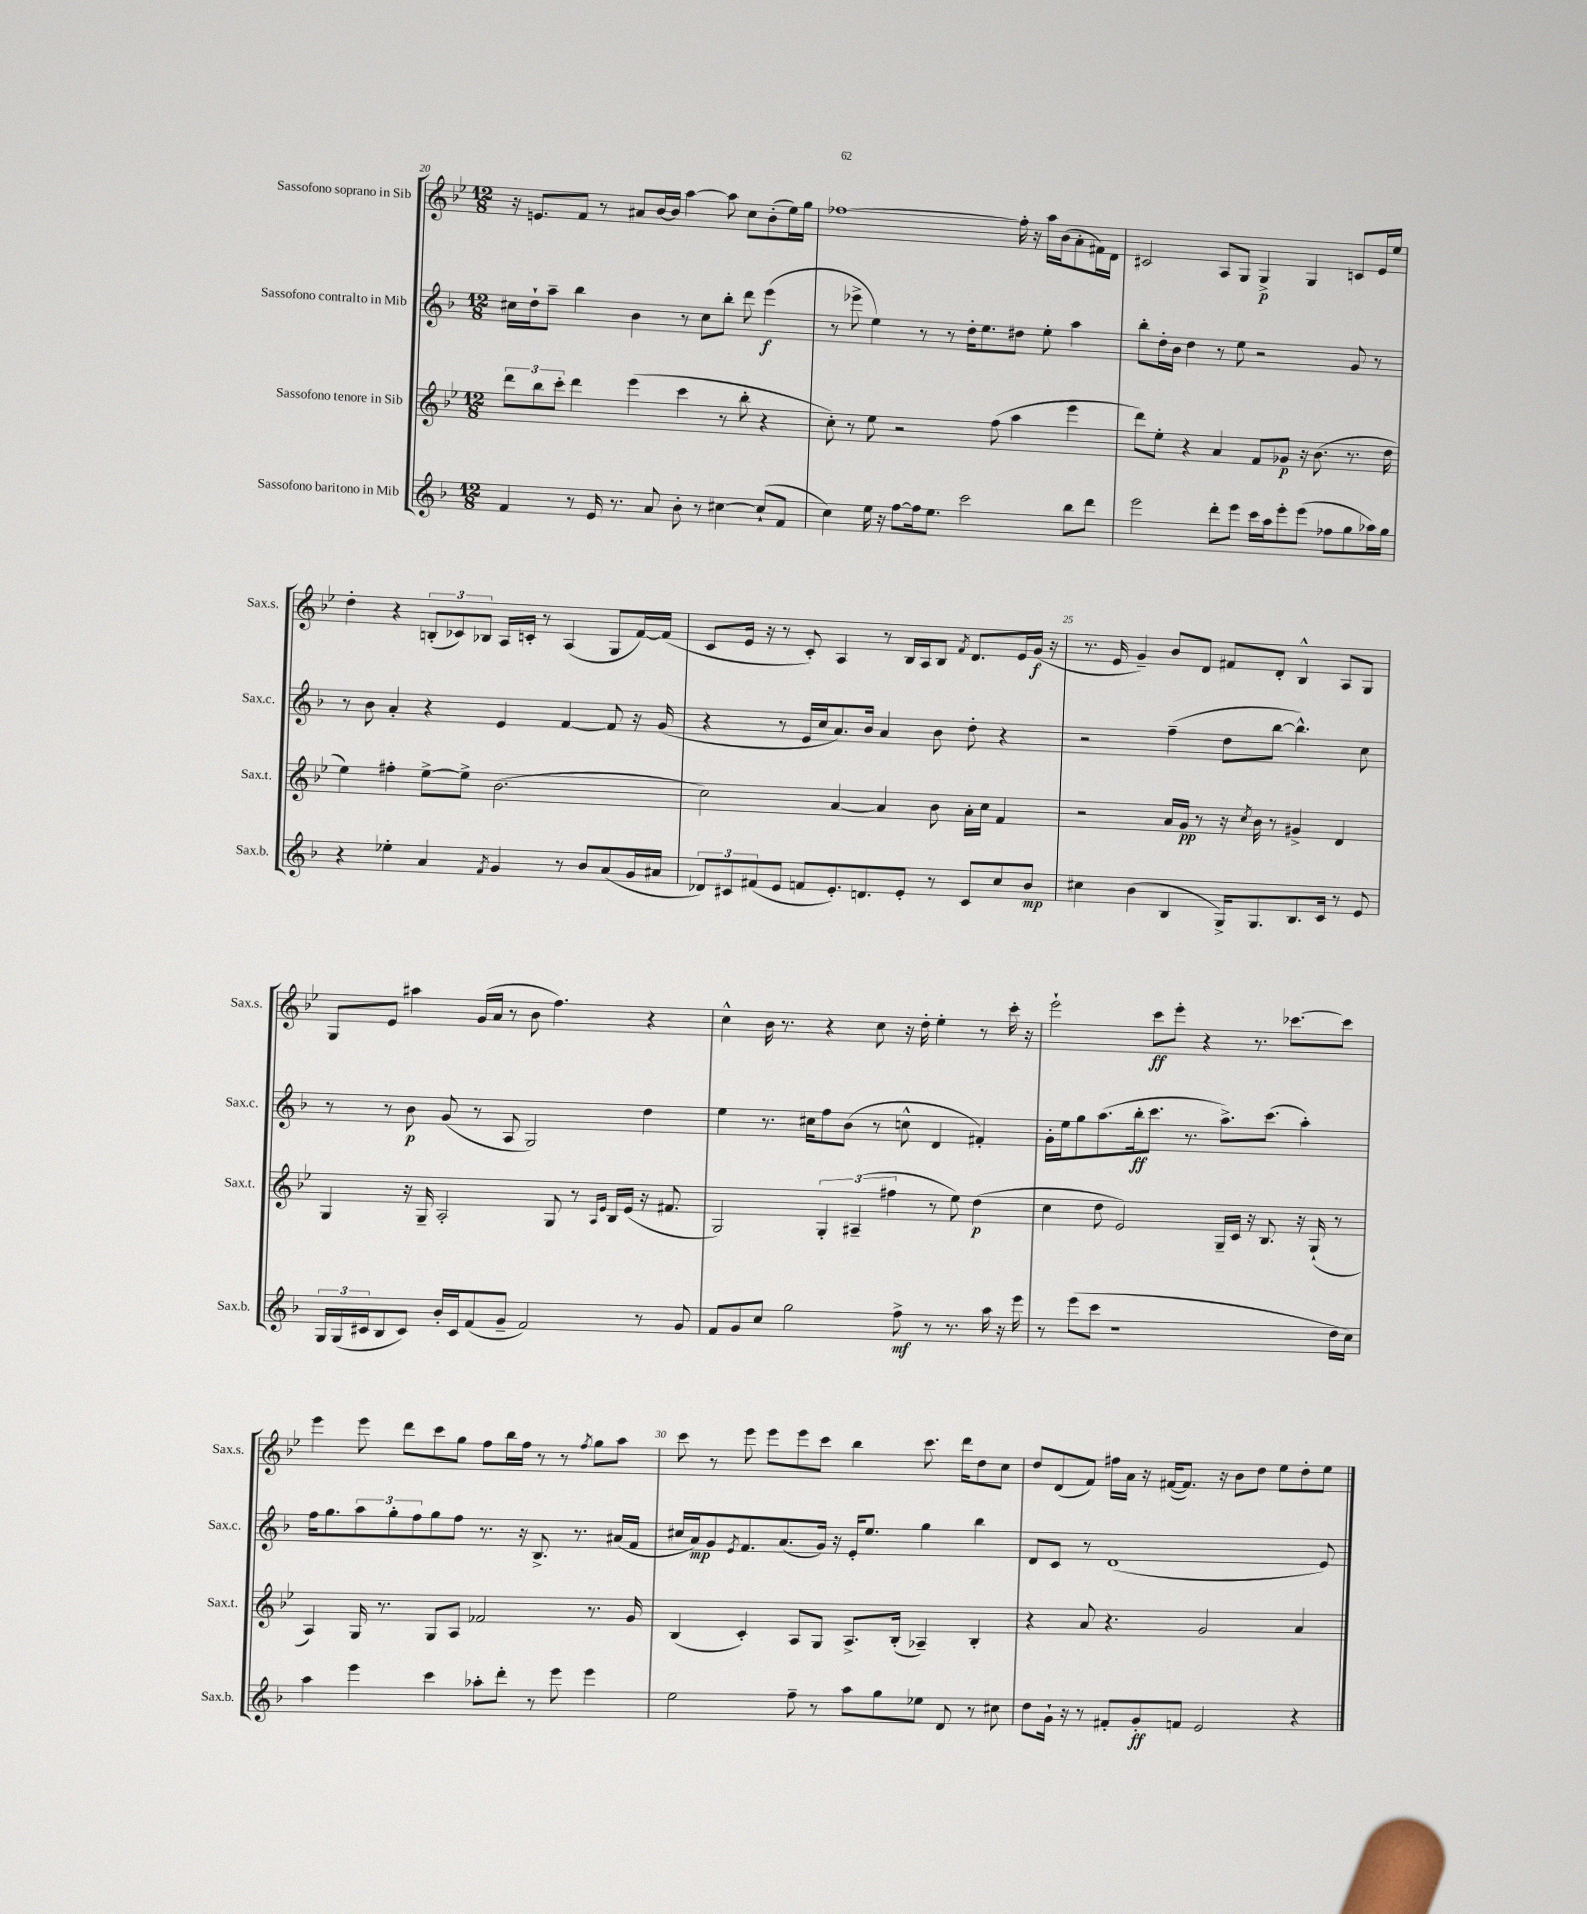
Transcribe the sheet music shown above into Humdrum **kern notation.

**kern	**dynam	**kern	**dynam	**kern	**dynam	**kern	**dynam
*part4	*part4	*part3	*part3	*part2	*part2	*part1	*part1
*staff4	*staff4	*staff3	*staff3	*staff2	*staff2	*staff1	*staff1
*I"Sassofono baritono in Mib	*	*I"Sassofono tenore in Sib	*	*I"Sassofono contralto in Mib	*	*I"Sassofono soprano in Sib	*
*I'Sax.b.	*	*I'Sax.t.	*	*I'Sax.c.	*	*I'Sax.s.	*
*clefG2	*	*clefG2	*	*clefG2	*	*clefG2	*
*k[b-]	*	*k[b-e-]	*	*k[b-]	*	*k[b-e-]	*
*M12/8	*	*M12/8	*	*M12/8	*	*M12/8	*
=20	=20	=20	=20	=20	=20	=20	=20
4f/	.	12ddd\L	.	16cc#X\LL	.	16r	.
.	.	.	.	16dd`\J	.	8.en/L	.
.	.	12bb-\	.	.	.	.	.
.	.	.	.	8aa~\J	.	.	.
.	.	12ccc'\J	.	.	.	.	.
8r	.	4ddd\	.	4bb-\	.	8f/J	.
16e/	.	.	.	.	.	8r	.
8.r	.	.	.	.	.	.	.
.	.	(4eee-\	.	4b-\	.	8a#X/L	.
8a/	.	.	.	.	.	[16b-/L	.
.	.	.	.	.	.	16b-/JJ]	.
8b-'\	.	4ccc\	.	8r	.	[4aa\	.
8r	.	.	.	8cc#\L	.	.	.
[4cc#X\	.	8r	.	8bb-'\J	.	8aa\]	.
.	.	8bb-'\	.	8ddd\	.	8cc\L	.
(8cc#`/L]	.	4r	.	(4eee\	f	(8b-'\	.
8f/J	.	.	.	.	.	16ee-\L)	.
.	.	.	.	.	.	16gg\JJ	.
=21	=21	=21	=21	=21	=21	=21	=21
4cc\)	.	8cc'\)	.	8r	.	[1ff-X	.
.	.	8r	.	8eee-X^\	.	.	.
16ee\	.	8ee-\	.	4ee\)	.	.	.
16r	.	.	.	.	.	.	.
[8ff\L	.	2r	.	.	.	.	.
16ff\k]	.	.	.	8r	.	.	.
8.ee\J	.	.	.	.	.	.	.
.	.	.	.	8r	.	.	.
2ccc\	.	.	.	16dd'\KL	.	.	.
.	.	.	.	8.ee\	.	.	.
.	.	(8ff\	.	.	.	.	.
.	.	4aa\	.	8dd#X\J	.	16ff-'\]	.
.	.	.	.	.	.	16r	.
.	.	.	.	8ee'\	.	16aa\LL	.
.	.	.	.	.	.	(16b-\J	.
8bb-\L	.	4eee-\	.	4aa\	.	8a'\	.
8ddd\J	.	.	.	.	.	16f#X\L)	.
.	.	.	.	.	.	16d\JJ	.
=22	=22	=22	=22	=22	=22	=22	=22
2eee\	.	8ddd\L)	.	8bb-'\L	.	2c#X/	.
.	.	8ee-'\J	.	16dd'\L	.	.	.
.	.	.	.	16b-\JJ	.	.	.
.	.	4r	.	4dd\	.	.	.
8ddd'\L	.	4a/	.	8r	.	8A/L	.
8eee\J	.	.	.	8ee\	.	8G/J	.
16ccc\LL	.	8f/L	.	2r	.	4G^/	p
16aa\J	.	.	.	.	.	.	.
8eee'\	.	8g-X/J	p	.	.	.	.
(8eee\J	.	16r	.	.	.	4G/	.
.	.	(8.b-\	.	.	.	.	.
8ff-X\L	.	.	.	.	.	.	.
8gg\	.	8.r	.	8g/	.	8cn/L	.
16aa-X\L)	.	.	.	8r	.	16e-/L	.
16gg\JJ	.	16dd\	.	.	.	16ee-/JJ	.
!!LO:LB:g=z
=23	=23	=23	=23	=23	=23	=23	=23
4r	.	4ee-\)	.	8r	.	4dd'\	.
.	.	.	.	8b-\	.	.	.
4ee-X'\	.	4ff#X'\	.	4a'/	.	4r	.
4a/	.	[8ee-^\L	.	4r	.	(12Bn'/L	.
.	.	.	.	.	.	12c-X/)	.
.	.	8ee-^\J]	.	.	.	.	.
.	.	.	.	.	.	12B-X/J	.
8qf/	.	.	.	.	.	.	.
4g/	.	(2.b-\	.	4e/	.	16A/LL	.
.	.	.	.	.	.	16cn'/JJ	.
.	.	.	.	.	.	8r	.
8r	.	.	.	[4f/	.	(4A/	.
8b-/L	.	.	.	.	.	.	.
(8a/	.	.	.	8f/]	.	8G/L	.
16g/L	.	.	.	16r	.	[16f/L)	.
16a#X/JJ	.	.	.	(16g/	.	(16f/JJ]	.
=24	=24	=24	=24	=24	=24	=24	=24
12d-X/L)	.	2cc\)	.	4r	.	8c/L	.
12c#X/	.	.	.	.	.	.	.
.	.	.	.	.	.	16e-/Jk	.
(12f#X/	.	.	.	.	.	.	.
.	.	.	.	.	.	16r	.
8e/J	.	.	.	8r	.	8r	.
8fn/L	.	.	.	16e/LL	.	8c'/)	.
.	.	.	.	16cc/J	.	.	.
8.e'/)	.	[4a/	.	8.a/)	.	4A/	.
8.dn/	.	.	.	16b-/Jk	.	.	.
.	.	4a/]	.	4a/	.	8r	.
8e'/J	.	.	.	.	.	16B-/LL	.
.	.	.	.	.	.	16A/J	.
8r	.	8b-\	.	8b-\	.	8B-/J	.
.	.	.	.	.	.	8qf/	.
8c#/L	.	16a'\LL	.	8dd'\	.	8.d/L	.
.	.	16cc\JJ	.	.	.	.	.
8cc/	.	4f/	.	4r	.	.	.
.	.	.	.	.	.	16e-/L	.
8b-/J	mp	.	.	.	.	(16g/JJ	f
.	.	.	.	.	.	16r	.
=25	=25	=25	=25	=25	=25	=25	=25
4cc#X\	.	2r	.	2r	.	8.r	.
.	.	.	.	.	.	16e-/	.
(4b-\	.	.	.	.	.	4g~/)	.
4B-/	.	16a/LL	.	(4ff~\	.	8b-/L	.
.	.	16g/JJ	pp	.	.	.	.
.	.	8r	.	.	.	8d/J	.
16G^/KL)	.	16r	.	8dd\L	.	8f#X/L	.
.	.	8qcc/	.	.	.	.	.
8.G/	.	16b-\	.	.	.	.	.
.	.	8r	.	[8bb-\J	.	8d'/J	.
8.B-/	.	4g#X^/	.	4.bb-^^\])	.	4B-^^/	.
16c/Jk	.	.	.	.	.	.	.
8r	.	4d/	.	.	.	8A/L	.
8e/	.	.	.	8cc\	.	8G/J	.
!!LO:LB:g=z
=26	=26	=26	=26	=26	=26	=26	=26
24G/LL	.	4G/	.	8r	.	8G/L	.
(24G/	.	.	.	.	.	.	.
24c#X/J	.	.	.	.	.	.	.
8B-/	.	.	.	8r	.	8e-/J	.
8c#/J)	.	16r	.	8b-\	p	4aa#X\	.
.	.	16G~/	.	.	.	.	.
16b-'/LL	.	2A'/	.	(8g/	.	.	.
16c#/J	.	.	.	.	.	.	.
(8f/	.	.	.	8r	.	(16g/LL	.
.	.	.	.	.	.	16a/JJ	.
8g~/J	.	.	.	8A/	.	8r	.
2f/)	.	.	.	2G/)	.	8b-\	.
.	.	8G/	.	.	.	4.ff\)	.
.	.	8r	.	.	.	.	.
.	.	16qqA/LL	.	.	.	.	.
.	.	16qqe-/JJ	.	.	.	.	.
.	.	16B-/LL	.	.	.	.	.
.	.	(16e-/JJ	.	.	.	.	.
8r	.	16r	.	4dd\	.	4r	.
.	.	8.f#X/	.	.	.	.	.
8g/	.	.	.	.	.	.	.
=27	=27	=27	=27	=27	=27	=27	=27
8f/L	.	2G/)	.	4ee\	.	4cc^^\	.
8g/	.	.	.	.	.	.	.
8cc/J	.	.	.	8.r	.	16b-\	.
.	.	.	.	.	.	8.r	.
2gg\	.	.	.	.	.	.	.
.	.	.	.	16cc#X\KL	.	.	.
.	.	6G'/	.	8ff\	.	4r	.
.	.	.	.	(8b-\J	.	.	.
.	.	(6A#X~/	.	.	.	.	.
.	.	.	.	8r	.	8cc\	.
.	.	6ff#X\	.	.	.	.	.
8ff^\	mf	.	.	8ccn^^\	.	16r	.
.	.	.	.	.	.	16dd'\	.
8r	.	8r	.	4d/	.	4ee-'\	.
8.r	.	8ee-\)	.	.	.	.	.
.	.	(4dd\	p	4f#X'/)	.	8r	.
16aa\	.	.	.	.	.	.	.
16r	.	.	.	.	.	16ccc'\	.
16eee\	.	.	.	.	.	16r	.
=28	=28	=28	=28	=28	=28	=28	=28
8r	.	4cc\	.	16g'\LL	.	2eee-`\	.
.	.	.	.	16ee\J	.	.	.
(8eee\L	.	.	.	8gg\	.	.	.
8ccc\J	.	8dd\	.	(8.aa\	.	.	.
1r	.	2e-/)	.	.	.	.	.
.	.	.	.	16bb-'\k	ff	.	.
.	.	.	.	8.ccc\J	.	8ccc\L	ff
.	.	.	.	.	.	8eee-'\J	.
.	.	.	.	8.r	.	.	.
.	.	.	.	.	.	4r	.
.	.	16G~/LL	.	8.aa^\L)	.	.	.
.	.	16c/JJ	.	.	.	.	.
.	.	16r	.	.	.	8.r	.
.	.	8.B-/	.	(8.ccc\J	.	.	.
.	.	.	.	.	.	[8.ccc-X\L	.
.	.	16r	.	4aa'\)	.	.	.
.	.	(16G`/	.	.	.	.	.
16dd\LL	.	8r	.	.	.	8ccc-\J]	.
16cc\JJ)	.	.	.	.	.	.	.
!!LO:LB:g=z
=29	=29	=29	=29	=29	=29	=29	=29
4aa\	.	4A/)	.	16ff\KL	.	4eee-\	.
.	.	.	.	8.gg\	.	.	.
4eee\	.	16G/	.	12aa\	.	8eee-\	.
.	.	8.r	.	.	.	.	.
.	.	.	.	12gg'\	.	.	.
.	.	.	.	.	.	8ddd\L	.
.	.	.	.	12ff\	.	.	.
4ccc\	.	8G/L	.	8gg\	.	8ccc\	.
.	.	8A/J	.	8ff\J	.	8gg\J	.
8aa-X'\L	.	2f-X/	.	8.r	.	8ff\L	.
8ddd'\J	.	.	.	.	.	16bb-\L	.
.	.	.	.	16r	.	16ff\JJ	.
8r	.	.	.	8.B-^/	.	8r	.
8eee\	.	.	.	.	.	8r	.
.	.	.	.	8.r	.	.	.
.	.	.	.	.	.	8qff/	.
4eee\	.	8.r	.	.	.	8gg\L	.
.	.	.	.	(16a#X/LL	.	8aa\J	.
.	.	16g/	.	16f/JJ	.	.	.
=30	=30	=30	=30	=30	=30	=30	=30
2ee\	.	(4B-/	.	16cc#X/LL	.	8ccc\	.
.	.	.	.	16a/J)	mp	.	.
.	.	.	.	8g/	.	8r	.
.	.	.	.	8qe/	.	.	.
.	.	4c'/)	.	8.f/	.	8eee-\	.
.	.	.	.	.	.	8eee-\L	.
.	.	.	.	(8.a/	.	.	.
8ff~\	.	8A/L	.	.	.	8eee-\	.
8r	.	8G/J	.	16g/Jk)	.	8ccc\J	.
.	.	.	.	16r	.	.	.
8aa\L	.	8.A^/L	.	16e'/KL	.	4bb-\	.
.	.	.	.	8.ee/J	.	.	.
8gg\	.	.	.	.	.	.	.
.	.	(16B-'/Jk	.	.	.	.	.
8ee-X\J	.	4A-X~/)	.	4gg\	.	8.ccc\	.
8d/	.	.	.	.	.	.	.
.	.	.	.	.	.	16ddd\KL	.
8r	.	4B-'/	.	4bb-\	.	8dd\	.
8cc#X\	.	.	.	.	.	8cc\J	.
=31	=31	=31	=31	=31	=31	=31	=31
8dd\L	.	4r	.	8d/L	.	8dd/L	.
16g`\Jk	.	.	.	8c/J	.	(8d/	.
16r	.	.	.	.	.	.	.
8r	.	8a/	.	8r	.	8f/J)	.
8f#X'/L	.	4.r	.	(1d	.	16ff#X\LL	.
.	.	.	.	.	.	16a\JJ	.
8g'/	ff	.	.	.	.	16r	.
.	.	.	.	.	.	([16f#X/KL	.
8fn/J	.	.	.	.	.	8.f#/J])	.
2e/	.	2g/	.	.	.	.	.
.	.	.	.	.	.	16r	.
.	.	.	.	.	.	8b-\L	.
.	.	.	.	.	.	8dd\J	.
.	.	.	.	.	.	8ee-\L	.
4r	.	4a/	.	.	.	8dd'\	.
.	.	.	.	8e/)	.	8ee-\J	.
==	==	==	==	==	==	==	==
*-	*-	*-	*-	*-	*-	*-	*-
